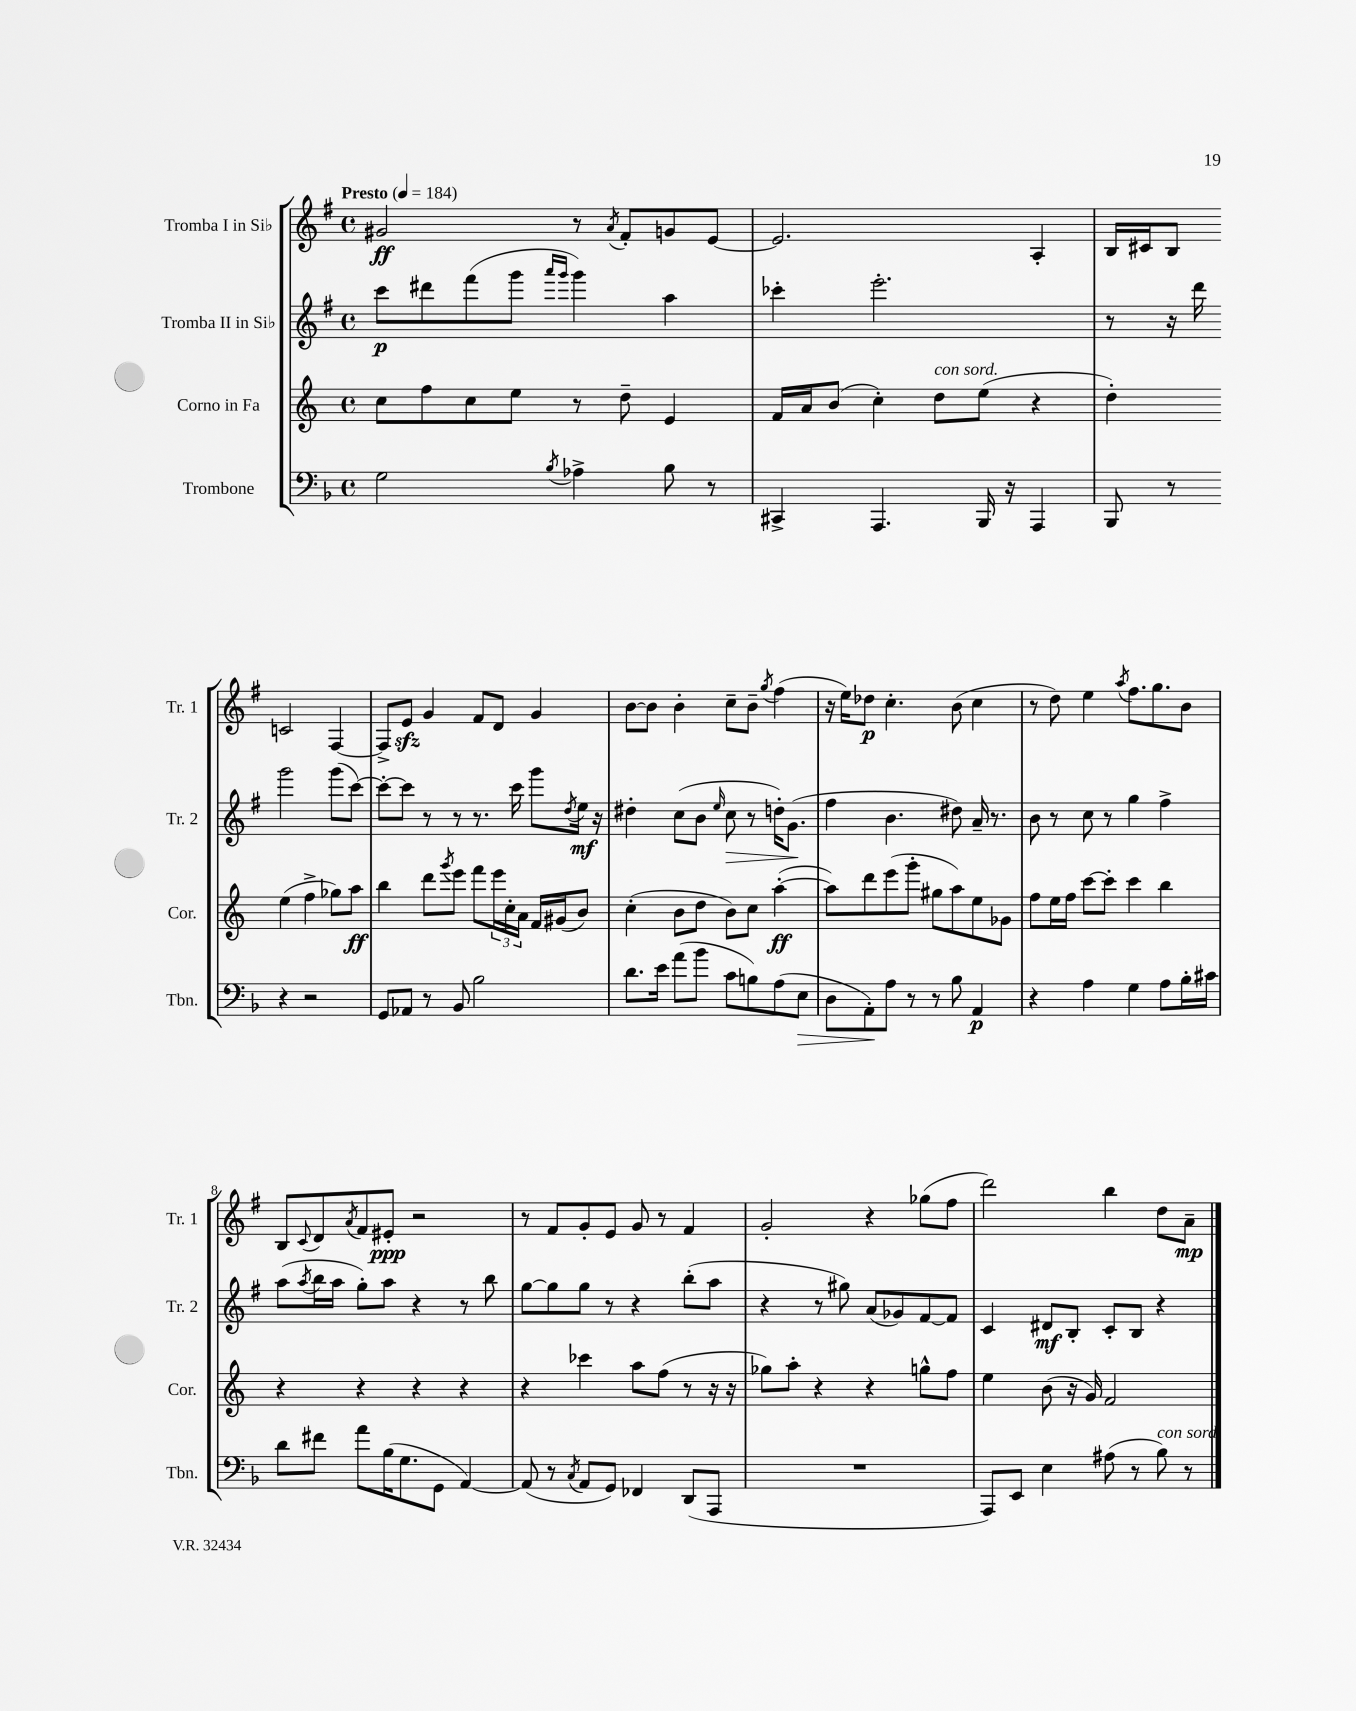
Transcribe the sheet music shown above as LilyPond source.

<<
\new StaffGroup <<
\new Staff = "s0" \with { instrumentName = "Tromba I in Sib" shortInstrumentName = "Tr. 1" } {
    \clef treble \key g \major \defaultTimeSignature \time 4/4 \tempo "Presto" 4 = 184
    gis'2\ff r8 \acciaccatura { a'8 } fis'8-. g'8 e'8~ |
    e'2. a4-. |
    b16 cis'16 b8 c'2 fis4~ |
    fis8-> e'8\sfz g'4 fis'8 d'8 g'4 |
    b'8~ b'8 b'4-. c''8-- b'8-- \acciaccatura { g''8 } fis''4( |
    r16 e''16) des''8\p c''4.-. b'8( c''4 |
    r8 d''8) e''4 \acciaccatura { a''8 } fis''8. g''8. b'8 |
    b8 \appoggiatura { c'8 } d'8 \acciaccatura { a'8 } fis'8 eis'8-.\ppp r2 |
    r8 fis'8 g'8-. e'8 g'8 r8 fis'4 |
    g'2-. r4 ges''8( fis''8 |
    d'''2) b''4 d''8 a'8--\mp \bar "|." |
}
\new Staff = "s1" \with { instrumentName = "Tromba II in Sib" shortInstrumentName = "Tr. 2" } {
    \clef treble \key g \major \defaultTimeSignature \time 4/4
    c'''8\p dis'''8 fis'''8( g'''8 \grace { a'''16 g'''16 } g'''4) a''4 |
    ces'''4-. e'''2.-. |
    r8 r16 d'''16 g'''2 g'''8( c'''8~) |
    c'''8~-. c'''8 r8 r8 r8. c'''16 g'''8 \acciaccatura { d''8 } e''16\mf r16 |
    dis''4-. c''8( b'8 \grace { e''16 } c''8\> r8 d''16-.) g'8.\!( |
    fis''4 b'4. dis''8) a'16-- r8. |
    b'8 r8 c''8 r8 g''4 fis''4-> |
    a''8( \acciaccatura { a''8 } b''16 a''16 g''8-.) a''8 r4 r8 b''8 |
    g''8~ g''8 g''8 r8 r4 b''8-.( a''8 |
    r4 r8 gis''8) a'8( ges'8) fis'8~ fis'8 |
    c'4 dis'8\mf b8-. c'8-. b8 r4 \bar "|." |
}
\new Staff = "s2" \with { instrumentName = "Corno in Fa" shortInstrumentName = "Cor." } {
    \clef treble \key c \major \defaultTimeSignature \time 4/4
    c''8 f''8 c''8 e''8 r8 d''8-- e'4 |
    f'16 a'16 b'8( c''4-.) d''8^\markup { \italic "con sord." } e''8( r4 |
    d''4-.) e''4( f''4-> ges''8) a''8\ff |
    b''4 d'''8 \acciaccatura { g'''8 } e'''8 f'''8 \tuplet 3/2 { e'''16 c''16-. a'16 } f'16 gis'16( b'8) |
    c''4-.( b'8 d''8 b'8) c''8 a''4~-.\ff( |
    a''8) d'''8 e'''8( g'''8-. gis''8 a''8) e''8 ges'8 |
    f''8 e''16 f''16 c'''8~ c'''8-. c'''4 b''4 |
    r4 r4 r4 r4 |
    r4 ces'''4 a''8 f''8( r8 r16 r16 |
    ges''8) a''8-. r4 r4 g''8-^ f''8 |
    e''4 b'8( r16 g'16) f'2 \bar "|." |
}
\new Staff = "s3" \with { instrumentName = "Trombone" shortInstrumentName = "Tbn." } {
    \clef bass \key f \major \defaultTimeSignature \time 4/4
    g2 \acciaccatura { bes8 } aes4-> bes8 r8 |
    cis,4-> a,,4. bes,,16 r16 a,,4 |
    bes,,8 r8 r4 r2 |
    g,8 aes,8 r8 bes,8 bes2 |
    d'8. e'16 a'8( bes'8 c'8 b8) a8( e8\> |
    d8 a,8-.\!) a8 r8 r8 bes8 a,4\p |
    r4 a4 g4 a8 bes16-. cis'16 |
    d'8 fis'8 a'8 bes16( g8. g,8 a,4~) |
    a,8( r8 \acciaccatura { c8 } a,8 g,8) fes,4 d,8( a,,8 |
    R1 |
    a,,8) e,8 e4 ais8( r8 bes8^\markup { \italic "con sord." }) r8 \bar "|." |
}
>>
>>
